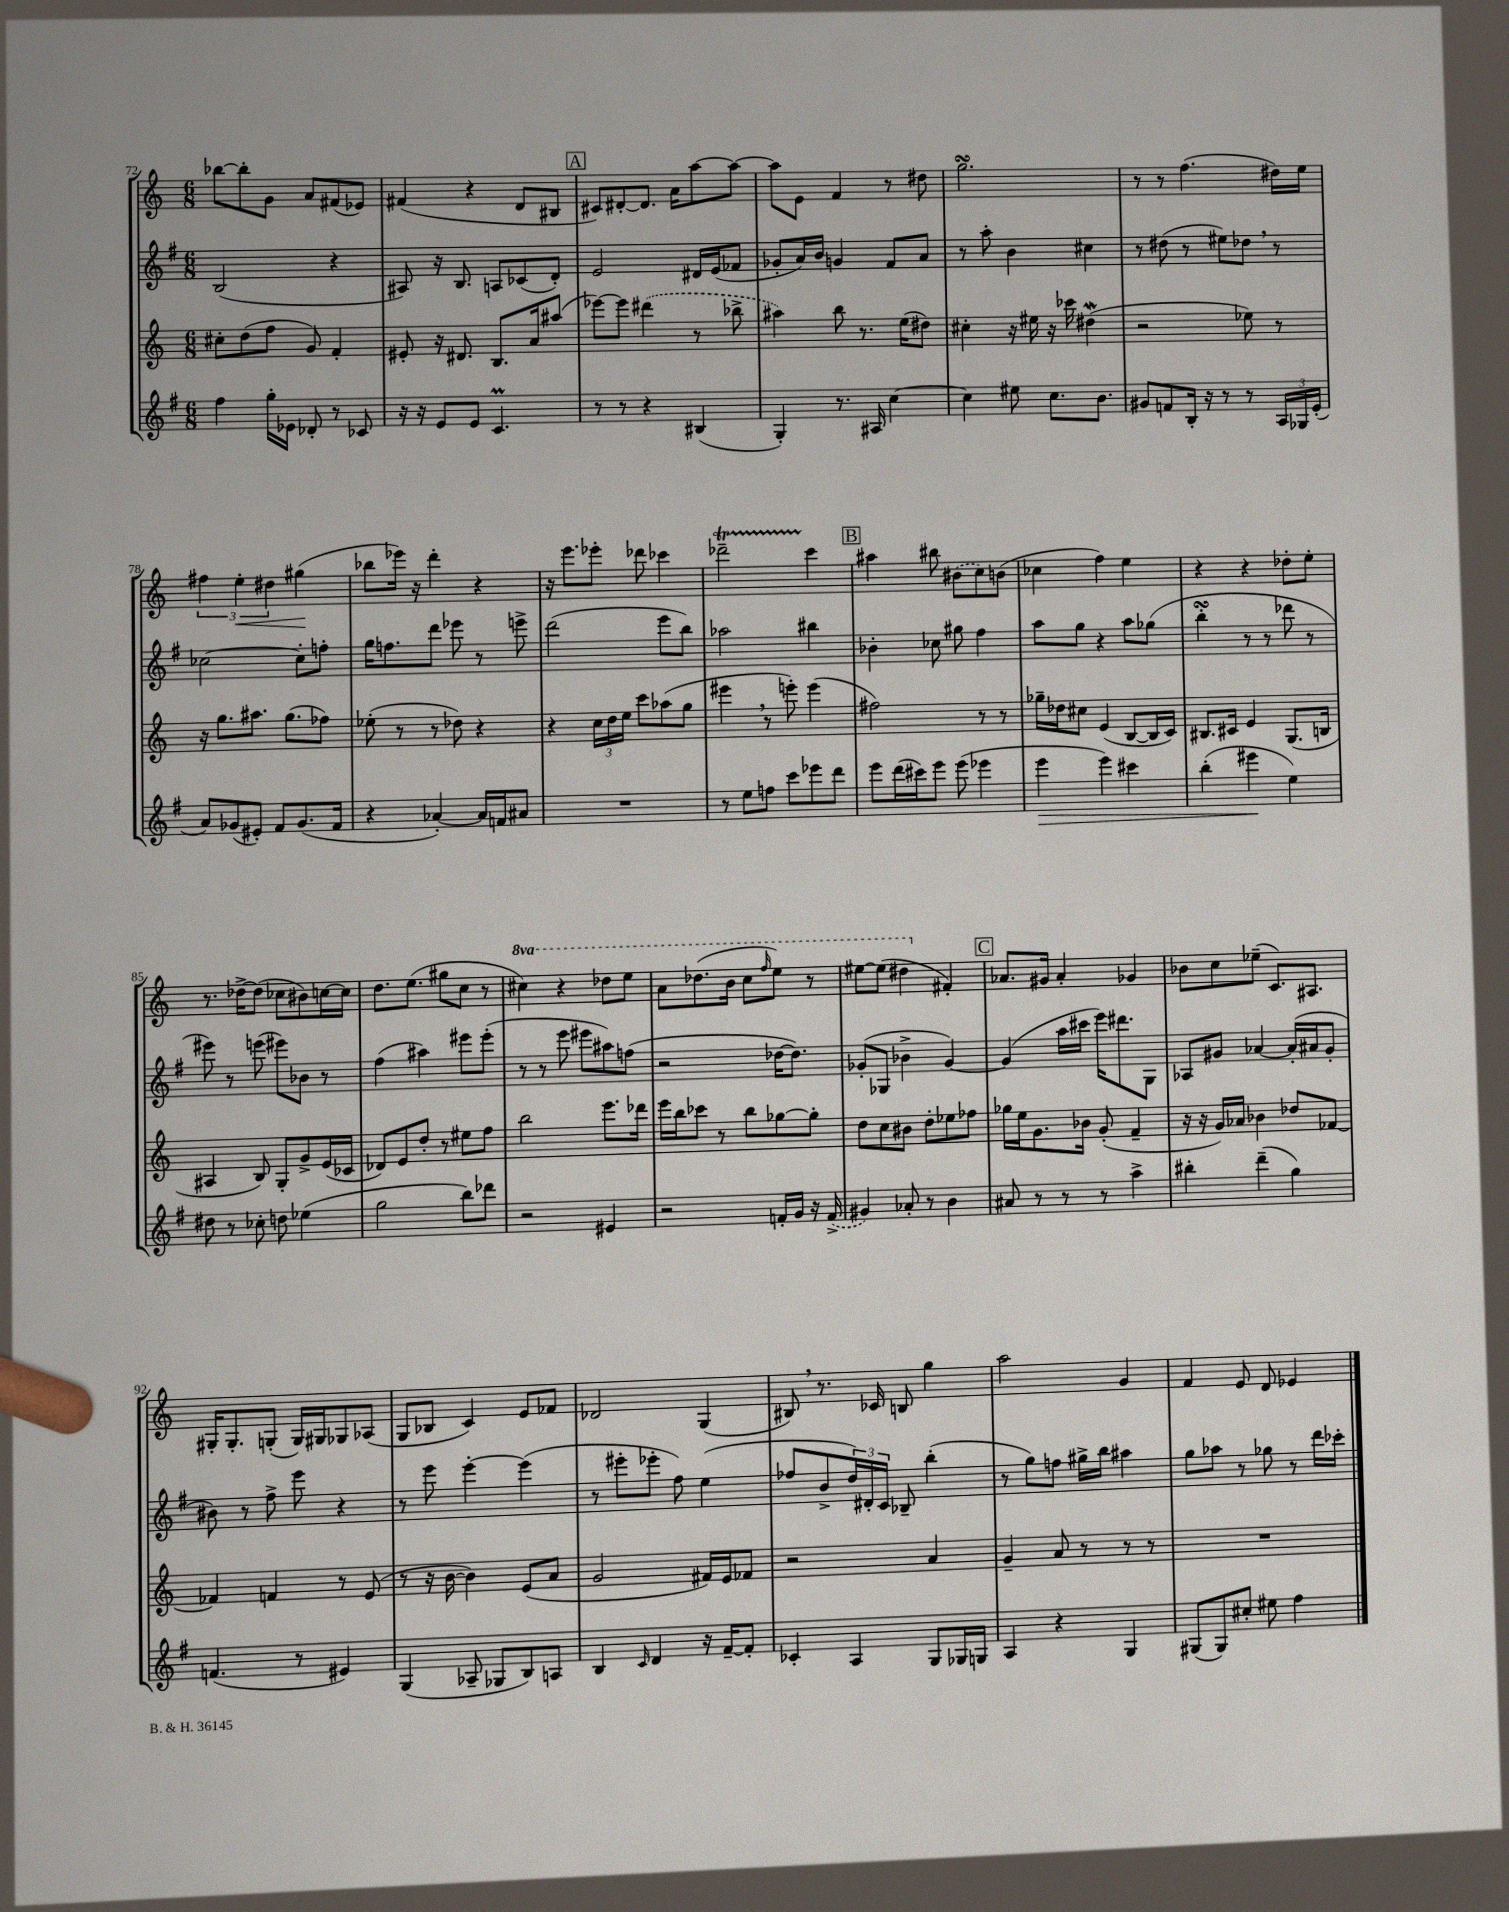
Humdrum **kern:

**kern	**kern	**kern	**kern
*staff4	*staff3	*staff2	*staff1
*clefG2	*clefG2	*clefG2	*clefG2
*k[f#]	*k[]	*k[f#]	*k[]
*M6/8	*M6/8	*M6/8	*M6/8
4ff#	8cc#'	(2B	[8bb-
.	(8dd	.	8bb-']
16gg'	8ff	.	8g
16e-	.	.	.
8d-'	8g)	.	8a
8r	4f'	4r	(8f#
8c-	.	.	8e-)
=	=	=	=
16r	8e#'	8A#)	(4f#
16r	.	.	.
8e	16r	16r	.
.	8.d#	8.B	.
8e	.	.	4r
4.c	8.B	8A	.
.	.	(8c-	8d
.	16a	.	.
.	(8aa#	8d')	8B#
=	=	=	=
8r	[8eee-)	2e	8c#)
8r	8eee-]	.	[8d#'
4r	(4ddd#	.	8.d#]
.	.	.	16a
(4B#	8r	16d#	[8aa
.	.	(16e	.
.	8bb-^	8f-	8aa_
=	=	=	=
4G')	4aa#)	8g-'	8aa]
.	.	16a)	8e
.	.	16b	.
8.r	8bb	4g	4f
.	8.r	.	.
16A#	.	.	.
[4cc	.	8f#	8r
.	(16ee	.	.
.	8dd#)	8a	8dd#
=	=	=	=
4cc]	4cc#'	8r	2.gg
.	.	8aa'	.
8ee#	16r	4b	.
.	16ee#	.	.
8.cc	16r	.	.
.	16ccc-	.	.
.	(4dd#	4cc#	.
8.b	.	.	.
=	=	=	=
8g#	2r	8r	8r
8f	.	(8dd#	8r
16B'	.	8r	(4.ff
16r	.	.	.
8r	.	8ee#)	.
8r	8ee-)	8dd-	.
24A	8r	8r	16dd#)
24G-	.	.	.
.	.	.	16ee
(24e'	.	.	.
=	=	=	=
8a)	16r	[2cc-	6ff#
.	8.gg	.	.
(8g-	.	.	.
.	.	.	6ee'
8e#')	8.aa#	.	.
.	.	.	6dd#
8f#	.	.	.
.	(8.gg	.	.
(8.g-	.	8cc-']	(4gg#
.	8ff-)	8ff'	.
16f#	.	.	.
=	=	=	=
4r	(8ee-'	16gg	8bb-
.	.	8.ff	.
.	8r	.	16eee-)
.	.	.	16r
[4a-')	8r	8ddd	4ddd'
.	8dd-)	8eee-	.
16a-]	4r	8r	4r
16f	.	.	.
8a#	.	8eee^	.
=	=	=	=
2.r	4r	(2ddd	16r
.	.	.	8.eee
.	24cc	.	8eee-'
.	24dd	.	.
.	24ee	.	.
.	8ccc	.	8ddd-
.	(8aa-	8eee	4ccc-
.	8gg	8bb)	.
=	=	=	=
8r	4eee#	2aa-	2ddd-~
8ee	.	.	.
8ff	8r	.	.
8ccc	8eee')	.	.
8eee-	(4eee	4bb#	4ccc
8ddd	.	.	.
=	=	=	=
8eee	2ff#)	4b-'	4aa#
(16ddd	.	.	.
16ccc#)	.	.	.
8eee	.	8cc-	8bb#
(8eee	.	8gg#	(8b#
4eee-	8r	4ff#	8cc)
.	8r	.	(8b
=	=	=	=
4eee	16gg-~	8aa	4cc-
.	16dd-	.	.
.	8cc#	8gg	.
4eee)	(4e	4r	4ff)
4ccc#	[8B	8aa	4ee
.	16B]	(8gg-	.
.	16c)	.	.
=	=	=	=
(4bb'	8.B#	4bb'	4r
.	16c#	.	.
4eee#	4e	8r	4r
.	.	8r	.
4ee)	(8.G	8ddd-	8dd-'
.	.	8r	8ee'
.	16B	.	.
=	=	=	=
8dd#	4A#	8eee#)	8.r
8r	.	8r	.
.	.	.	[16dd-^
8cc-'	8B)	(8eee	(8dd-]
8dd	8G'	8eee#)	8cc-
(4ee-	8g^	8b-	8b#)
.	(16e	8r	[16cc
.	16c-	.	16cc]
=	=	=	=
2gg	8d-)	(4ff#	8.dd
.	8e	.	.
.	.	.	(8.ee
.	8dd'	4aa#)	.
.	8r	.	8gg#
8bb)	8ee#	8eee#	8cc
8ddd-	8ff	(8eee#'	8r
=	=	=	=
2r	2bb	8r	4ccc#)
.	.	8r	.
.	.	8eee	4r
.	.	8eee#	.
4e#	8.eee	8aa#)	8ddd-
.	.	(8ff	8eee
.	16ddd-	.	.
=	=	=	=
2r	16eee	2r	8aa
.	16bb	.	.
.	8ccc-	.	(8.ddd-
.	8r	.	.
.	.	.	16bb
.	8bb	.	8ccc
.	.	.	16qqfff
16f'	[8gg-	[16dd-	8eee)
16g	.	8.dd-])	.
16r	8gg-']	.	8r
(16f^	.	.	.
=	=	=	=
4g#)	8dd	(8g-'	[8eee#
.	8cc	8G-	(8eee#]
8a-'	8b#	4b-^	4ddd#
8r	8dd'	.	.
4b	8ee-	[4g-)	4f#')
.	8ff-	.	.
=	=	=	=
8a#	16gg-	(4g-]	8.a-
.	16ee	.	.
8r	8.g	.	.
.	.	.	16g#
8r	.	16aa	4a-'
.	16b-	16ccc#	.
8r	(8g'	16eee)	.
.	.	8.ddd#	.
4aa^	4f~	.	4g-
.	.	8G	.
=	=	=	=
4bb#'	16r	8A-	8b-
.	16r	.	.
.	16g)	8g#	8cc
.	16a-	.	.
(4ddd~	4b-	[4a-	(8ee-~
.	.	.	8.c)
4gg)	8dd-	(16a-']	.
.	.	16a#	8.A#
.	[8f-	8g#'	.
=	=	=	=
(4.f	4f-]	8b#)	16G#'
.	.	.	8.G#'
.	.	8r	.
.	4f	8ff#^	(8G'
8r	.	8eee	16G)
.	.	.	16G#
4e#)	8r	4r	8G-
.	(8e	.	(8A-
=	=	=	=
(4G	8r	8r	8G
.	16r	8eee	8B-
.	[16b	.	.
8A-~	4b])	[4eee'	4c)
8G-	.	.	.
8B)	(8e	(4eee]	8e
8A	8a	.	8f-
=	=	=	=
4B	2g	8r	2d-
.	.	8eee#'	.
16qqc	.	.	.
4d	.	8eee-'	.
.	.	8ff#)	.
16r	16f#)	(4ee	(4G
[16f#~	16e	.	.
8f#']	8f-	.	.
=	=	=	=
4c-'	2r	8ff-	8B#)
.	.	8b^	8.r
4A	.	24dd)	.
.	.	24d#'	.
.	.	.	16c-
.	.	24c	.
.	.	8B-~	8B
8G	4a	(4bb'	4gg
16G-	.	.	.
16G	.	.	.
=	=	=	=
4A	4g~	8r	2aa
.	.	8gg)	.
4r	8a	8ff	.
.	8r	16gg#^	.
.	.	16bb	.
4G	8r	4aa#	4g
.	8r	.	.
=	=	=	=
(8G#	2.r	8gg	4f
8G#)	.	8aa-	.
8cc#'	.	8r	8e
8ee#	.	8gg-	8d
4ff#	.	8r	4e-
.	.	16ddd	.
.	.	16ccc-'	.
==	==	==	==
*-	*-	*-	*-
